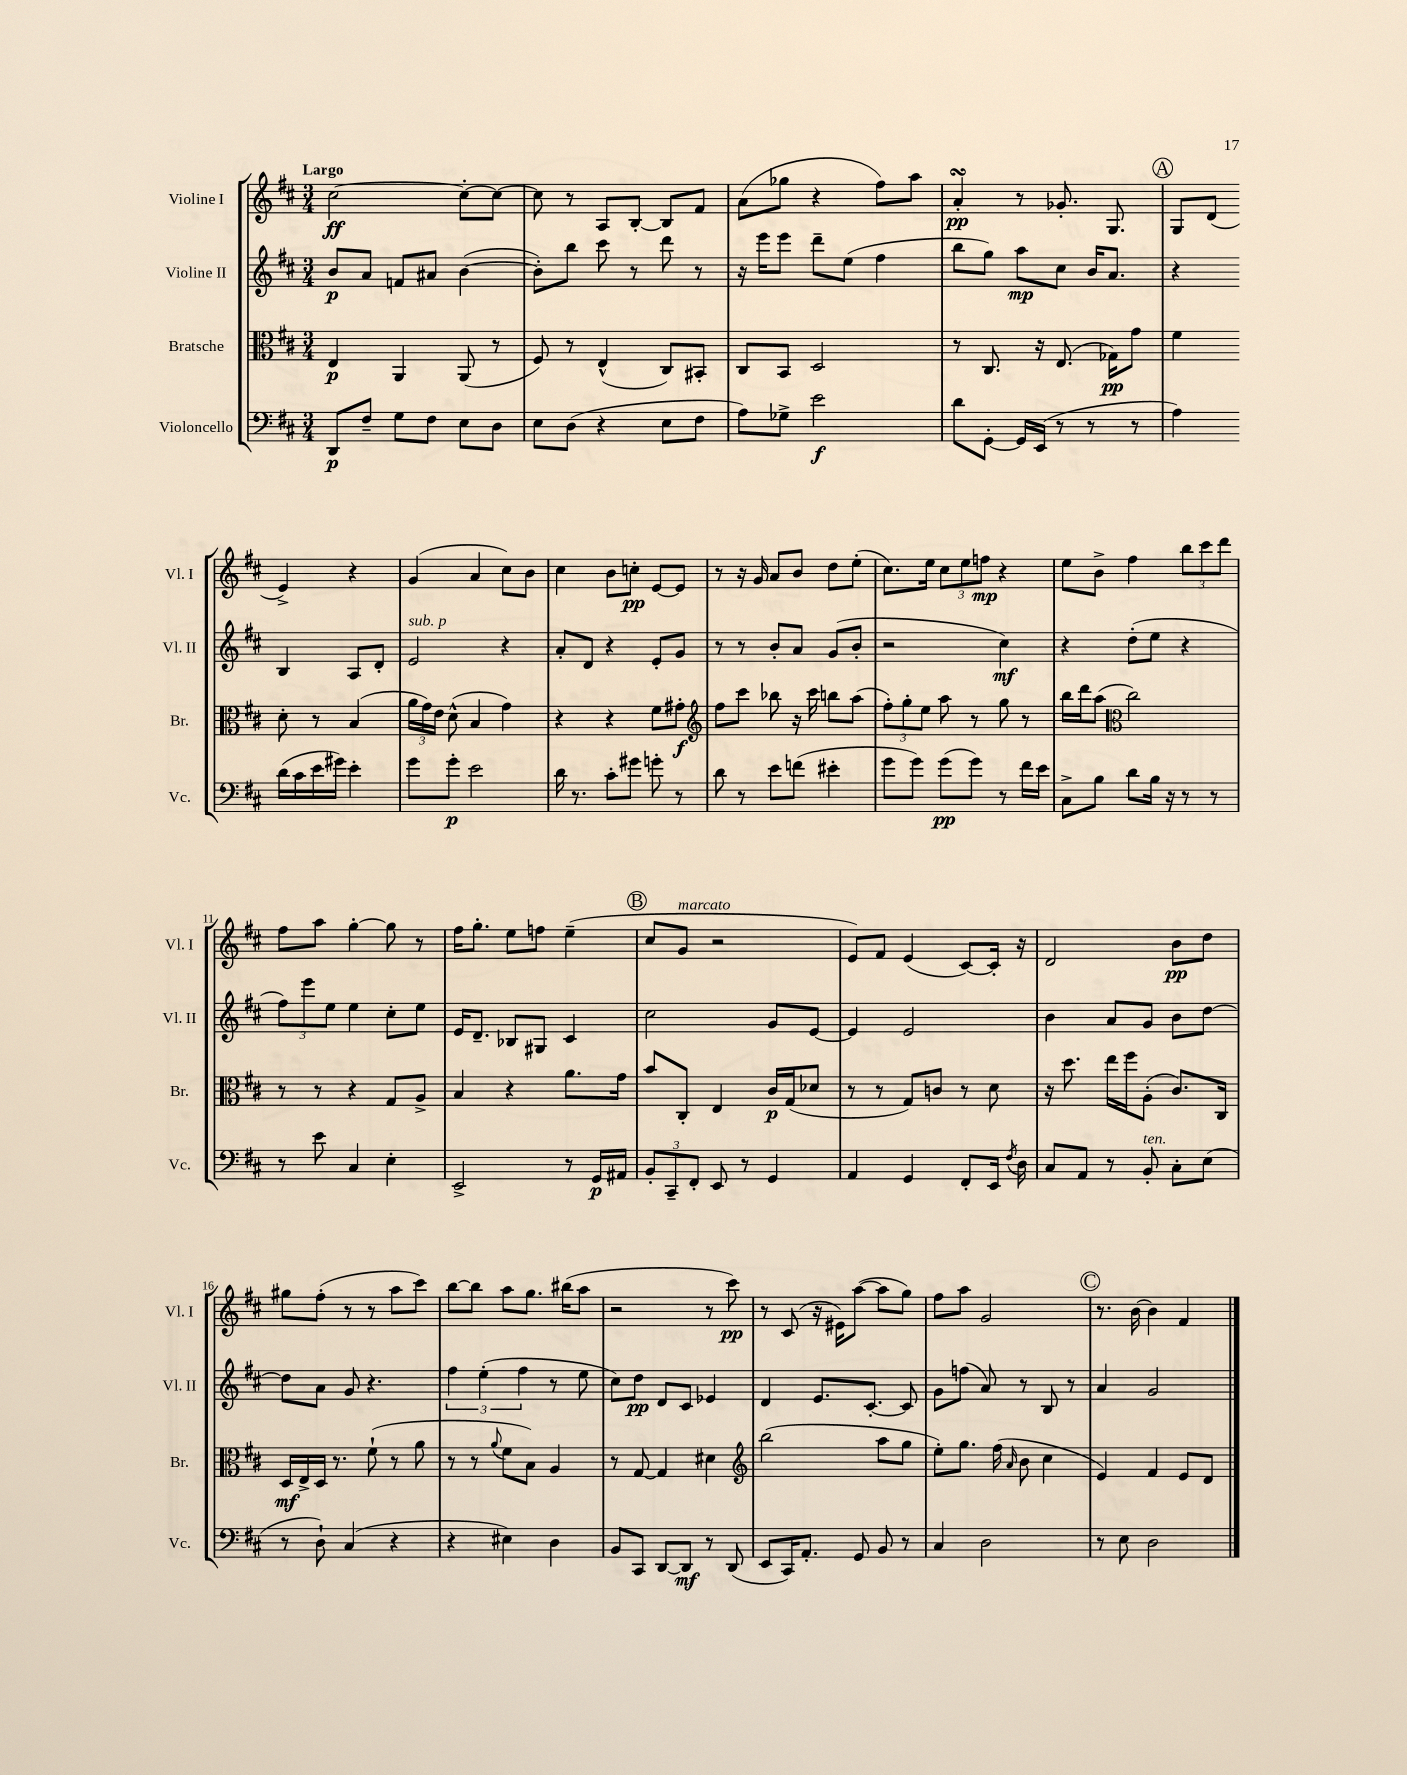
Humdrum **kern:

**kern	**kern	**kern	**kern
*staff4	*staff3	*staff2	*staff1
*clefF4	*clefC3	*clefG2	*clefG2
*k[f#c#]	*k[f#c#]	*k[f#c#]	*k[f#c#]
*M3/4	*M3/4	*M3/4	*M3/4
8DD/L	4E/	8b/L	[2cc#\
8F#~/J	.	8a/J	.
8G\L	4AA/	8f/L	.
8F#\J	.	8a#/J	.
8E\L	(8AA/	([4b\	8cc#'\_L
8D\J	8r	.	8cc#\_J
=	=	=	=
8E\L	8F#/)	8b'\]L)	8cc#\]
(8D\J	8r	8bb\J	8r
4r	(4E^^/	8ccc#\	8A/L
.	.	8r	[8B'/J
8E\L	8C#/L)	8ddd\	8B/]L
8F#\J	8BB#'/J	8r	8f#/J
=	=	=	=
8A\L)	8C#/L	16r	(8a\L
.	.	16eee\LK	.
8G-^\J	8BB/J	8eee\J	8gg-\J
2e\	2D/	8ddd~\L	4r
.	.	(8ee\J	.
.	.	4ff#\	8ff#\L)
.	.	.	8aa\J
=	=	=	=
8d\L	8r	8bb\L	4a'/
[8GG'\J	8.C#/	8gg\J)	.
16GG/]LL	.	8aa\L	8r
(16EE/JJ	16r	.	.
8r	(8.E/	8cc#\J	8.g-'/
8r	.	16b/LK	.
.	16G-\LK)	8.a/J	8.G/
8r	8g\J	.	.
=	=	=	=
4A\)	4f#\	4r	8G/L
.	.	.	(8d/J
(16d\LL	8d'\	4B/	4e^/)
16c#\	.	.	.
16e\	8r	.	.
16g#\JJ)	.	.	.
4e'\	(4B/	8A/L	4r
.	.	8d'/J	.
=	=	=	=
8g\L	24a\LL	2e/	(4g/
.	24g\)	.	.
.	24e\JJ	.	.
8g'\J	(8d^^\	.	.
2e\	4B/	.	4a/
.	4g\)	4r	8cc#\L)
.	.	.	8b\J
=	=	=	=
16d\	4r	8a'/L	4cc#\
8.r	.	.	.
.	.	8d/J	.
8c#'\L	4r	4r	8b\L
8g#\J	.	.	8cc'\J
8g'\	8f#\L	8e'/L	[8e/L
8r	8g#'\J	8g/J	8e/]J
=	=	=	=
*	*clefG2	*	*
8d\	8ff#\L	8r	8r
8r	8ccc#\J	8r	16r
.	.	.	16g/
8e\L	8bb-\	8b'/L	8a/L
(8f\J	16r	8a/J	8b/J
.	16ccc#\	.	.
4e#'\	8bb\L	(8g/L	8dd\L
.	(8aa\J	8b'/J	(8ee'\J
=	=	=	=
8g\L	12ff#'\L)	2r	8.cc#\L)
.	12gg'\	.	.
8g\J)	.	.	.
.	12ee\J	.	.
.	.	.	16ee\Jk
(8g\L	8aa\	.	12cc#\L
.	.	.	12ee\
8g\J)	8r	.	.
.	.	.	12ff\J
8r	8gg\	4cc#\)	4r
16f#\LL	8r	.	.
16e\JJ	.	.	.
=	=	=	=
8C#^\L	16bb\LL	4r	8ee\L
.	16ddd\J	.	.
8B\J	(8aa\J	.	8b^\J
*	*clefC3	*	*
8d\L	2cc#\)	(8dd'\L	4ff#\
16B\Jk	.	8ee\J	.
16r	.	.	.
8r	.	4r	12bb\L
.	.	.	12ccc#\
8r	.	.	.
.	.	.	12ddd\J
=	=	=	=
8r	8r	12ff#\L)	8ff#\L
.	.	12eee\	.
8e\	8r	.	8aa\J
.	.	12ee\J	.
4C#/	4r	4ee\	[4gg'\
4E'\	8G/L	8cc#'\L	8gg\]
.	8A^/J	8ee\J	8r
=	=	=	=
2EE^/	4B/	16e/LK	16ff#\LK
.	.	8.d~/J	8.gg'\J
.	4r	8B-/L	8ee\L
.	.	8G#/J	8ff\J
8r	8.a\L	4c#/	(4ee~\
16GG/LL	.	.	.
16AA#/JJ	16g\Jk	.	.
=	=	=	=
12BB'/L	8b/L	2cc#\	8cc#/L
12CC#~/	.	.	.
.	8C#'/J	.	8g/J
12FF#'/J	.	.	.
8EE/	4E/	.	2r
8r	.	.	.
4GG/	16c#/LL	8g/L	.
.	(16G/J	.	.
.	8d-/J	[8e/J	.
=	=	=	=
4AA/	8r	4e/]	8e/L)
.	8r	.	8f#/J
4GG/	8G/L)	2e/	(4e/
.	8c/J	.	.
8FF#'/L	8r	.	[8c#/L)
16EE/Jk	8d\	.	16c#'/]Jk
8qF#/	.	.	.
16D\	.	.	16r
=	=	=	=
8C#/L	16r	4b\	2d/
.	8.dd\	.	.
8AA/J	.	.	.
8r	16ee\LL	8a/L	.
.	16ff#\J	.	.
8BB'/	(8A'\J	8g/J	.
8C#'\L	8.c#/L)	8b\L	8b\L
(8E\J	.	[8dd\J	8dd\J
.	16C#/Jk	.	.
=	=	=	=
8r	16D/LL	8dd\]L	8gg#\L
.	16E^/	.	.
8D`\)	16D/JJ	8a\J	(8ff#'\J
.	8.r	.	.
(4C#/	.	8g/	8r
.	(8f#`\	4.r	8r
4r	8r	.	8aa\L
.	8a\	.	8ccc#\J)
=	=	=	=
4r	8r	6ff#\	[8bb\L
.	8r	.	8bb\]J
.	.	(6ee'\	.
.	8qqa/	.	.
4E#\)	8f#\L	.	8aa\L
.	.	6ff#\	.
.	8B\J)	.	8.gg\J
4D\	4A/	8r	.
.	.	.	(16bb#\LK
.	.	8ee\	8aa\J
=	=	=	=
8BB/L	8r	8cc#\L)	2r
8CC#/J	[8G/	8dd\J	.
[8DD/L	4G/]	8d/L	.
8DD/]J	.	8c#/J	.
8r	4d#\	4e-/	8r
(8DD/	.	.	8ccc#\)
=	=	=	=
*	*clefG2	*	*
8EE/L	(2bb\	4d/	8r
16CC#/K)	.	.	(8c#/
8.AA'/J	.	.	.
.	.	8.e/L	16r
.	.	.	16e#\LK)
8GG/	.	.	([8aa\J
.	.	[8.c#'/J	.
8BB/	8aa\L	.	8aa\]L
8r	8gg\J	8c#/]	8gg\J)
=	=	=	=
4C#/	8ee'\L)	8g\L	8ff#\L
.	8.gg\J	(8ff\J	8aa\J
2D\	.	8a/)	2g/
.	(16ff#\	.	.
.	16qqa/	.	.
.	8b\	8r	.
.	4cc#\	8B/	.
.	.	8r	.
=	=	=	=
8r	4e/)	4a/	8.r
8E\	.	.	.
.	.	.	[16b\
2D\	4f#/	2g/	4b\]
.	8e/L	.	4f#/
.	8d/J	.	.
==	==	==	==
*-	*-	*-	*-
